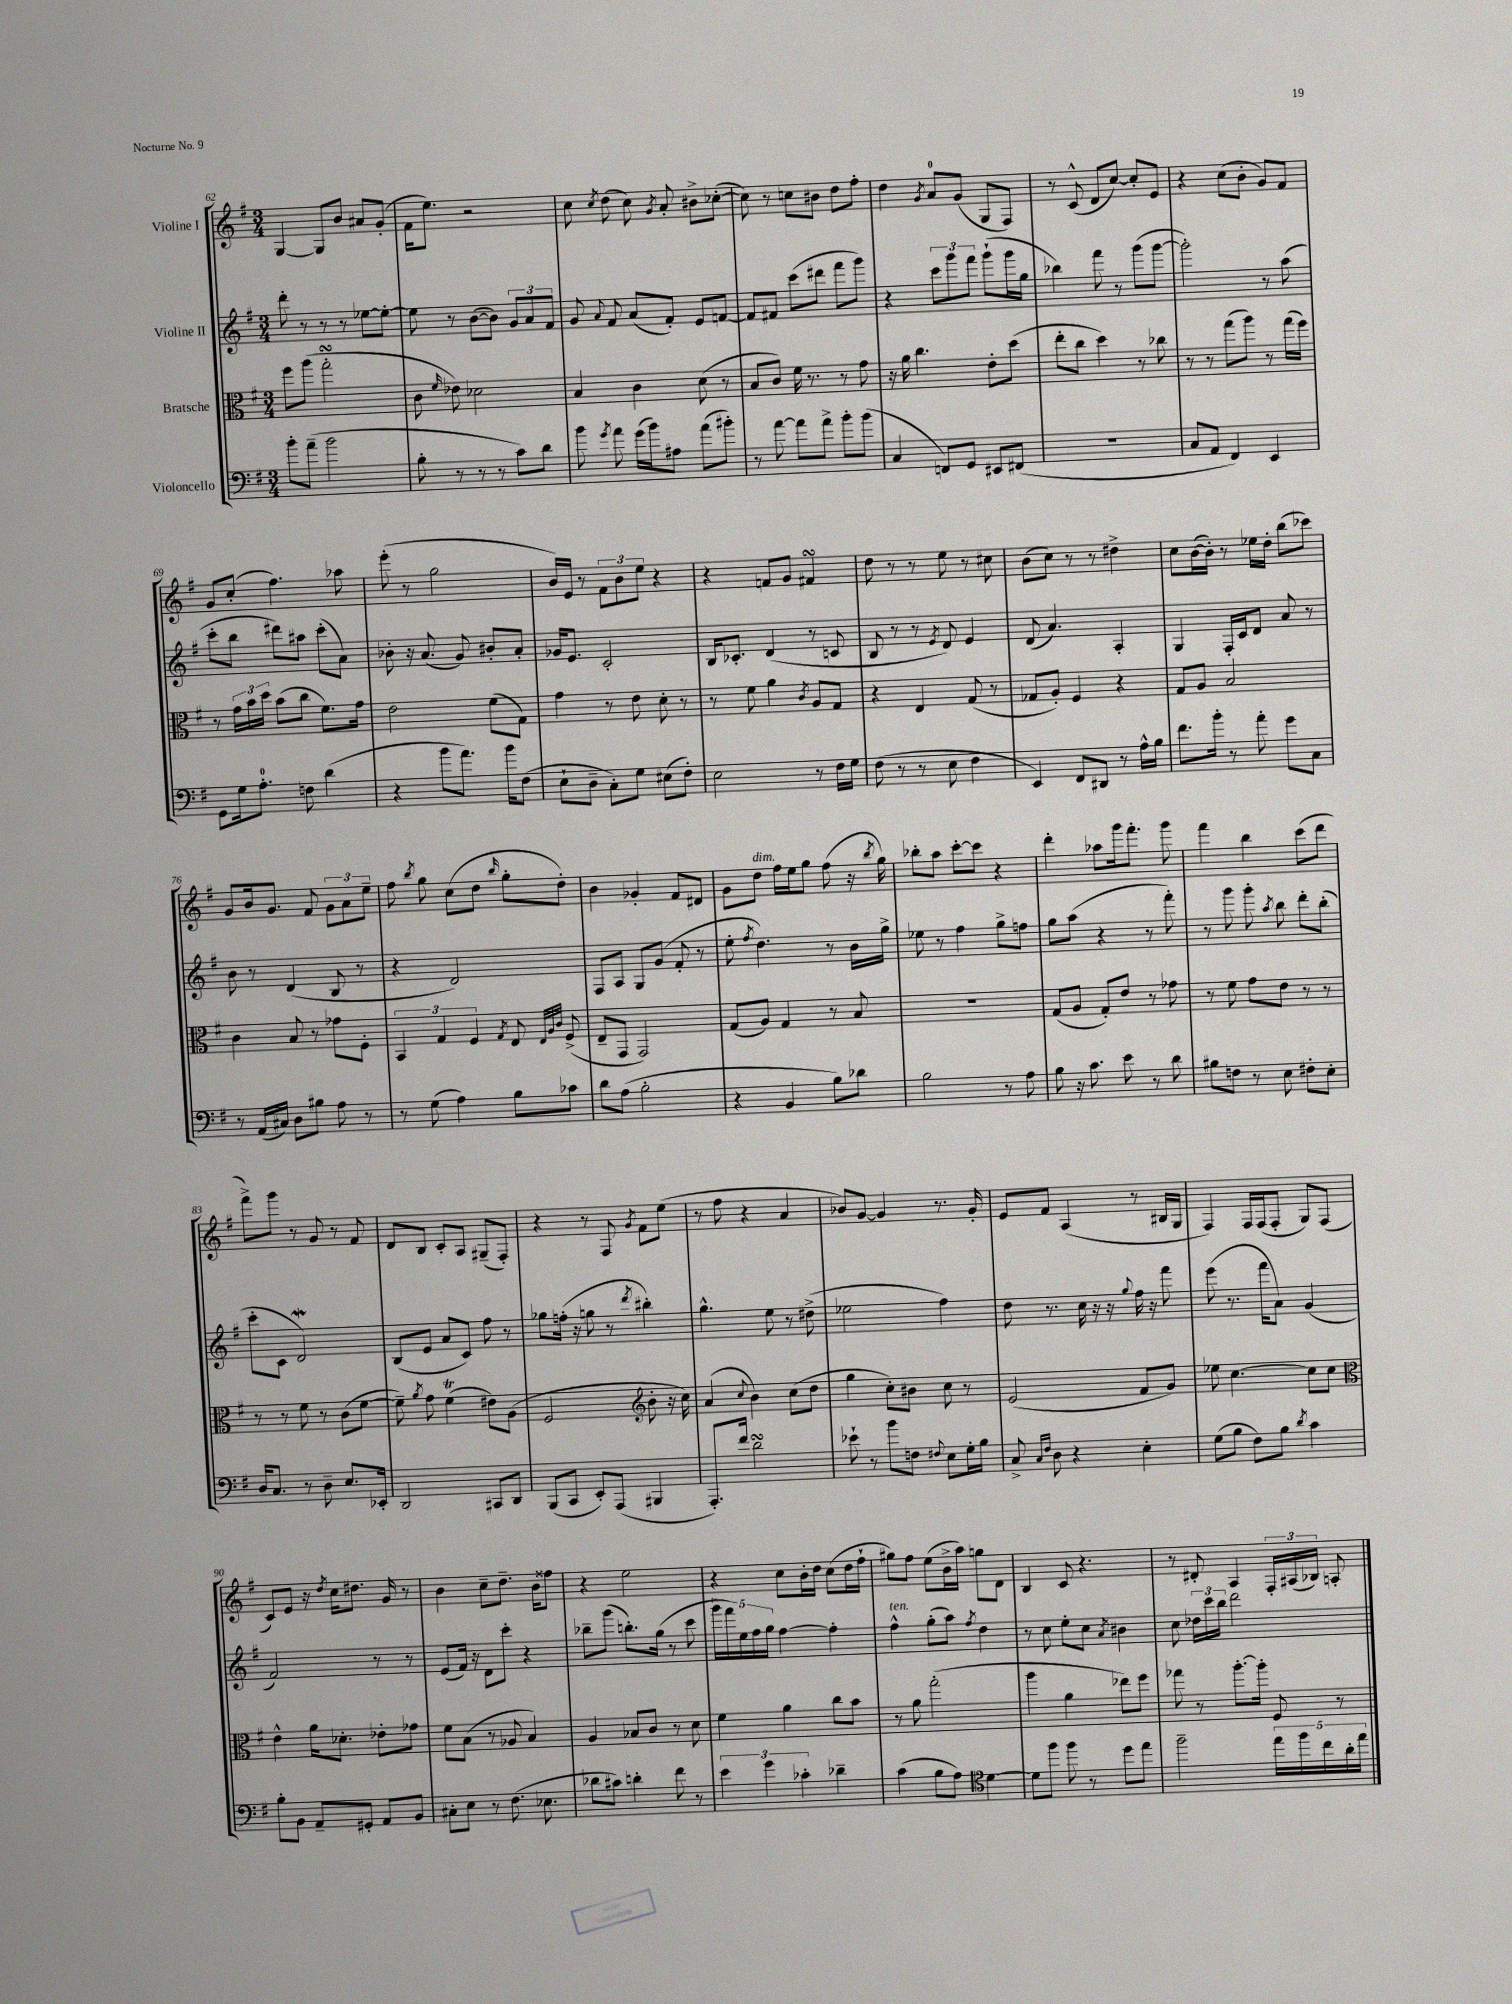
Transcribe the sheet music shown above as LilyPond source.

<<
\new StaffGroup <<
\new Staff = "s0" \with { instrumentName = "Violine I" } {
    \clef treble \key g \major \numericTimeSignature \time 3/4
    \autoBeamOff g4~ g8[ b'8] ais'8[ g'8]-.( |
    fis'16[ e''8.]) r2 |
    c''8 \acciaccatura { c''8 } d''8( c''8) \acciaccatura { g'8 } a'8-. bis'8[-> ces''8]~-.( |
    ces''8) r8 c''8[ bis'8] d''8[ fis''8]-. |
    d''4 \acciaccatura { g'8 } a'8[-0 g'8]( g8[ fis8]) |
    r8 c'8-^( d'8[ c''8]~) c''8[-. e'8] |
    r4 c''8[( b'8]-. g'8[) fis'8] |
    g'8[ c''8]-.( fis''4.) aes''8 |
    e'''8-.( r8 g''2 |
    b'16[) e'16] r8 \tuplet 3/2 { fis'8[ b'8 e''8] } r4 |
    r4 f'8[ g'8] fis'4\turn |
    d''8 r8 r8 e''8 r8 cis''8 |
    b'8[( c''8]) r8 r8 dis''4-> |
    c''8[ b'16~( b'16]-.) r8 ees''16[ d''16]-. b''8[( ces'''8]) |
    g'8[ b'16 g'8.] fis'8 \tuplet 3/2 { g'8[ a'8 e''8]-- } |
    fis''8 \acciaccatura { b''8 } g''8 c''8[( d''8] \grace { b''16 } g''8[-. d''8]-.) |
    b'4 ges'4-. fis'8[ dis'8] |
    g'8[ d''8]^\markup { \italic "dim." } fis''16[ e''16 g''8] fis''8( r16 \acciaccatura { b''8 } g''16) |
    bes''8[-. a''8] c'''8[~-. c'''8] r4 |
    d'''4-. aes''8[ g'''16 fis'''8.]-. g'''8 |
    fis'''4 b''4 c'''8[( d'''8] |
    fis'''8[->) g'''8] r8 g'8 r8 fis'8 |
    d'8[ b8] c'8[-. a8] gis8[--( fis8]-.) |
    r4 r8 fis8 \acciaccatura { g'8 } fis'8[ e''8]( |
    r8 fis''8 r4 a'4 |
    bes'8[) g'8]~ g'4 r8. g'16-. |
    e'8[ fis'8] a4( r8 bis16[ g16] |
    fis4) fis16[ fis16( fis8]-. g8[) fis8]( |
    c'8[) e'8] r16 \acciaccatura { d''8 } c''16[ dis''8.] g'16 r8 |
    b'4 c''8[-- d''8.]-- b'16[ fisis''8] |
    r4 e''2 |
    r4 c''8[ b'16-. d''16] c''8[( d''16 fis''16]-! |
    gis''8[) fis''8] e''8[( b'16-> a''16]) g''8[ d'8] |
    b4 c'8 r4. |
    r8 dis'8-. a4 \tuplet 3/2 { fis16[-. ais16( bes16]) } a8-. \bar "|." |
}
\new Staff = "s1" \with { instrumentName = "Violine II" } {
    \clef treble \key g \major \numericTimeSignature \time 3/4
    \autoBeamOff d'''8-. r8 r8 r8 ees''8[~ ees''8]~-. |
    ees''8 r8 b'8[~( b'8]) \tuplet 3/2 { g'8[ a'8 fis'8] } |
    g'8 \appoggiatura { a'8 } fis'8 a'8[( fis'8]-.) e'8[ f'8]~ |
    f'8[ fis'8] c'''8[( dis'''8] fis'''8[ g'''8]) |
    r4 \tuplet 3/2 { c'''8[ g'''8 fis'''8] } g'''8[-!( g'''16 g''16] |
    bes''4) fis'''8 r8 g'''8[( g'''8]~ |
    g'''2-.) r8 a''8( |
    c'''8[-. b''8] dis'''8[) ais''8] c'''8[-.( a'8]) |
    bes'8-. r16 a'8.( g'8) bis'8[-. a'8]-. |
    ges'16[ e'8.] c'2-. |
    b16[ ces'8.]-. d'4( r8 c'8 |
    b8 r8 r8 \acciaccatura { e'8 } d'8) e'4 |
    d'8( a'4.) a4-. |
    g4 fis16[-. c'16 d'8] a'8 r8 |
    b'8 r8 d'4( b8 r8 |
    r4 d'2) |
    fis8[ a8] g8[ g'8]( fis'8-. r8 |
    e''8-. \acciaccatura { fis''8 } d''4.) r8 b'16[ g''16]-> |
    ees''8 r8 fis''4 g''8[-> f''8] |
    g''8[ a''8]( r4 r8 fis'''8-.) |
    r8 g'''8 g'''8-. \acciaccatura { a''8 } b''8 d'''8[-. b''8]-.( |
    c'''8[-. c'8] d'2\mordent) |
    b8[( e'8] a'8[ c'8]) fis''8 r8 |
    ges''8[ f''16]-.( r16 g''8 r8 \acciaccatura { d'''8 } bis''4-.) |
    g''4.-^ e''8 r8 dis''8->( |
    ees''2 fis''4) |
    d''8 r8. c''16 r16 r16 \appoggiatura { g''8 } fis''16 r16 fis'''8 |
    e'''8( r8. fis'''16[ a'8]) g'4( |
    fis'2) r8 r8 |
    e'8[( fis'16]) r16 d'8[ c'''8]-. r4 |
    bes''8[-- g'''8]( b''8.[-.) g''16]( r8 c'''8 |
    \tuplet 5/4 { g'''16[ fis'''16) e''16 fis''16 g''16] } fis''4~ fis''4-. |
    fis''4-^^\markup { \italic "ten." } g''8[-.( a''8]) \acciaccatura { fis''8 } d''4 |
    r8 c''8 e''8[-. c''8] \acciaccatura { a'8 } bis'4 |
    c''8 \tuplet 3/2 { des''16[ c'''16 b''16] } d'''2 \bar "|." |
}
\new Staff = "s2" \with { instrumentName = "Bratsche" } {
    \clef alto \key g \major \numericTimeSignature \time 3/4
    \autoBeamOff fis''8[ a''8]( g''2-.\turn |
    c'8 \grace { fis'16 } ees'8) des'2 |
    b4 c'4 d'8( r8 |
    b8[ c'8]) fis'16 r8. r8 g'8 |
    r16 a'16 c''4. e'8[-. d''8]( |
    e''8[-. c''8] d''4) r8 ces''8 |
    r8 r8 g''8[( a''8]) r8 g''16[( fis''16]) |
    r8 \tuplet 3/2 { g'16[ b'16 d''16] } b'8[( c''8] fis'8.[) g'16] |
    e'2 fis'8[( g8]) |
    g'4 r8 e'8 d'8-. r8 |
    r8 fis'8 a'4 \acciaccatura { c'8 } a8[ g8] |
    r4 e4 g8( r8 |
    ges8[ a8]-.) fis4 r4 |
    g8[ a8] b2 |
    c'4 b8 r8 ges'8[ fis8]-. |
    \tuplet 3/2 { b,4 g4 fis4 } \acciaccatura { g8 } e8 \grace { e32[ a32 c'32] } fis8->( |
    e8[-- g,8] g,2) |
    g8[( a8]) g4 r8 b8 |
    R2. |
    g8[( a8] g8[-.) e'8] r8 ges'8 |
    r8 fis'8 g'8[ e'8] r8 r8 |
    r8 r8 fis'8 r8 c'8[( fis'8]~ |
    fis'8--) \acciaccatura { a'8 } g'8 fis'4\trill( eis'8[) a8]( |
    fis2 \clef treble b'8-. r16 c''16) |
    a'4( \appoggiatura { c''8 } b'4) c''8[( d''8] |
    g''4 c''8[-.) bis'8] c''8 r8 |
    e'2( fis'8[ g'8]) |
    ees''8 c''4.~ c''8[ c''8] |
    \clef alto e'4-^ a'16[ des'8.]-. ees'8[-. ges'8] |
    fis'8[ b8]( r8 aes8 b4) |
    a4 bes8[ c'8] r8 d'8 |
    fis'4 a'4 c''8[ b'8] |
    r8 a'8 g''2-.( |
    a''4 a'4 ees''8[) fis''8] |
    ges''8 r8 a''8.[~-. a''16]-. fis8 r8 \bar "|." |
}
\new Staff = "s3" \with { instrumentName = "Violoncello" } {
    \clef bass \key g \major \numericTimeSignature \time 3/4
    \autoBeamOff b'8[-. a'8]--( b'2 |
    b8-. r8 r8 r8 c'8[) d'8] |
    b'8 \acciaccatura { g'8 } a'8 g'16[( b'16) ais8] a'8[( bis'8]-.) |
    r8 a'8~ a'8[ a'8]-> b'8[-. b'8]( |
    c4 f,8[) g,8] eis,8[ fis,8]( |
    R2. |
    c8[ a,8] fis,4) e,4 |
    g,8[ g16 a8.]-0-. f8 d'4( |
    r4 b'8[ a'8.]) b'16[ fis8]( |
    e8[-! d8]-- c8[-.) g8] eis8[( fis8]-.) |
    e2 r8 fis16[ g16] |
    fis8( r8 r8 e8 fis4 |
    e,4) fis,8[ dis,8] r8 a16[-^ b16] |
    fis'8.[ b'16]-. r8 a'8-. g'8[ c8] |
    r8 a,16[( cis16]) d8[ bis8] a8 r8 |
    r8 g8( a4) b8[ ces'8] |
    d'8[ a8]( b2-. |
    r4 b,4 b8[) des'8] |
    b2 r8 a8 |
    b8 r16 c'8. e'8 r8 d'8 |
    bis8[ f8] r8 e8 fis8[-. e8]-. |
    d16[ c8.] r8 d8-- e8.[ ees,16]-. |
    d,2 cis,8[ d,8] |
    b,,8[( c,8] e,8[-.) a,,8]( bis,,4 |
    a,,8.[-.) fis'16] d'2\turn |
    ees'8-! r8 b'8[ f8] \appoggiatura { fis8 } e8[ g16-. b16] |
    c8-> \grace { c16[ fis16] } d8 r4 e4-. |
    g8[( b8] fis8[) b8] \acciaccatura { d'8 } c'4 |
    b8[-. b,8] a,8[-- gis,8]-. a,8[ b,8] |
    cis8[-. e8] r8 fis8.( ees8. |
    des'8[ cis'8]) d'4-. fis'8 r8 |
    \tuplet 3/2 { e'4 g'4 ces'4-. } des'4-- |
    c'4( b8[ a8]) \clef tenor d'4~ |
    d'8[ fis''8] fis''8 r8 d''8[ e''8] |
    fis''2-- \tuplet 5/4 { e''16[ fis''16 c''16 a'16-. e''16] } \bar "|." |
}
>>
>>
\layout { \context { \Score currentBarNumber = #62 } }
